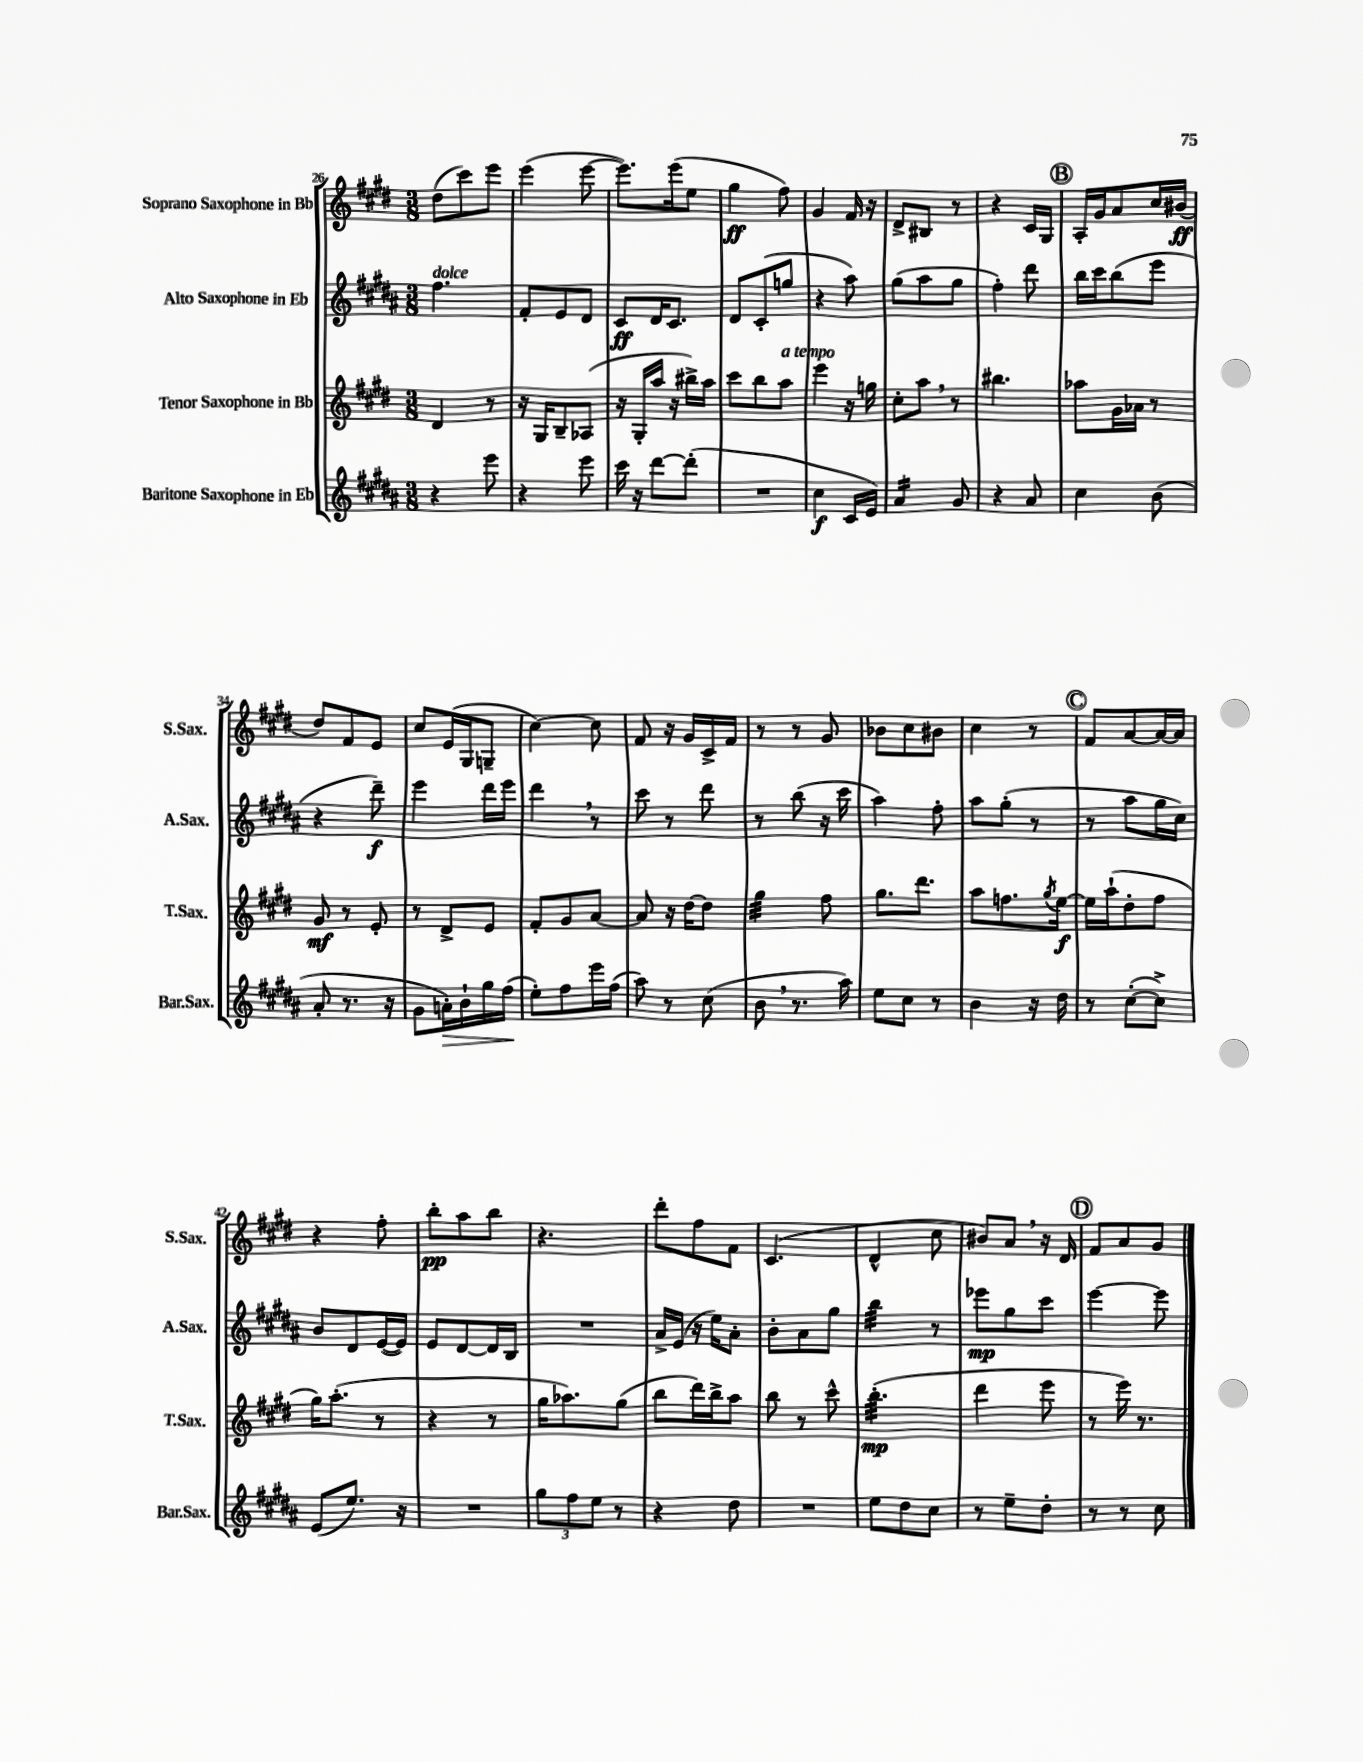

**kern	**kern	**kern	**kern
*staff4	*staff3	*staff2	*staff1
*clefG2	*clefG2	*clefG2	*clefG2
*k[f#c#g#d#a#]	*k[f#c#g#d#]	*k[f#c#g#d#a#]	*k[f#c#g#d#]
*M3/8	*M3/8	*M3/8	*M3/8
4r	4d#	4.ff#	(8dd#
.	.	.	8ccc#)
8eee	8r	.	8eee
=	=	=	=
4r	16r	8f#'	(4eee
.	16G#	.	.
.	8B~	8e	.
8eee	(8A-	8d#	[8eee
=	=	=	=
16ccc#	16r	8c#	8.eee])
16r	16G#'	.	.
[8ddd#	16aa	16d#	.
.	16r	8.c#	(16eee
(8ddd#']	16bb#^)	.	8ee
.	16aa	.	.
=	=	=	=
4.r	8ccc#	8d#	4gg#
.	8bb	(8c#'	.
.	8aa	8gg	8ff#)
=	=	=	=
4cc#	4eee	4r	4g#
16c#	16r	8aa#)	16f#
16e)	16gg	.	16r
=	=	=	=
4a#	8cc#'	(8gg#	8d#^
.	8aa	8aa#	8B#
8g#	8r	8gg#	8r
=	=	=	=
4r	4.bb#	4ff#')	4r
8a#	.	8ddd#	16c#
.	.	.	16G#
=	=	=	=
4cc#	8aa-	16bb	16A'
.	.	16ccc#	16g#
.	16g#	(8bb	8a
.	16a-	.	.
(8b	8r	8eee	16cc#
.	.	.	(16b#
=	=	=	=
8a#'	8g#	4r	8dd#)
8.r	8r	.	8f#
.	8e'	8ddd#~)	8e
16r	.	.	.
=	=	=	=
8g#	8r	4eee	8cc#
16a')	8d#^	.	(16e
16b`	.	.	16G#
16gg#	8e	16ddd#	8G~
(16ff#	.	16eee	.
=	=	=	=
8ee')	8f#'	4ddd#	[4cc#)
8ff#	8g#	.	.
16eee	[8a	8r	8cc#]
(16ff#	.	.	.
=	=	=	=
8aa#)	8a]	8ccc#	8f#
8r	16r	8r	16r
.	[16dd#	.	16g#
(8cc#	8dd#]	8ddd#	16c#^
.	.	.	16f#
=	=	=	=
8b	4gg#	8r	8r
8.r	.	(8bb	8r
.	8ff#	16r	8g#
16aa#)	.	16ccc#	.
=	=	=	=
8ee	8.gg#	4aa#)	8b-
8cc#	.	.	8cc#
.	8.ddd#	.	.
8r	.	8ff#'	8b#
=	=	=	=
4b	8aa	8aa#	4cc#
.	8.ff	(8gg#'	.
16r	.	8r	8r
.	8qgg#	.	.
16dd#	[16ee	.	.
=	=	=	=
8r	16ee]	8r	8f#
.	(16aa`	.	.
([8cc#'	8dd#'	8aa#	[8a
8cc#^])	8ff#	16gg#	16a_
.	.	16cc#)	16a]
=	=	=	=
(8e	16gg#)	8b	4r
.	(8.aa'	.	.
8.ee)	.	8d#	.
.	8r	([16e	8ff#'
16r	.	16e])	.
=	=	=	=
4.r	4r	8e	8bb'
.	.	[8d#	8aa
.	8r	16d#]	8bb
.	.	16B	.
=	=	=	=
12gg#	16gg#	4.r	4.r
.	8.aa-)	.	.
12ff#	.	.	.
12ee	.	.	.
8r	(8gg#	.	.
=	=	=	=
4r	8bb	16a#^	8ddd#'
.	.	(16e	.
.	16ddd#)	16r	8ff#
.	16bb^	16ee)	.
8dd#	8aa	8a#'	8f#
=	=	=	=
4.r	8bb	8b'	(4.c#
.	8r	8a#	.
.	8ccc#^^	8gg#	.
=	=	=	=
8ee	(4.bb'	4bb	4d#^^
8dd#	.	.	.
8cc#	.	8r	8cc#
=	=	=	=
8r	4ddd#	8eee-	8b#)
8ee~	.	8gg#	8a
8dd#'	8eee	8ccc#	16r
.	.	.	16d#
=	=	=	=
8r	8r	[4eee	8f#
8r	16eee)	.	8a
.	8.r	.	.
8cc#	.	8eee]	8g#
==	==	==	==
*-	*-	*-	*-
